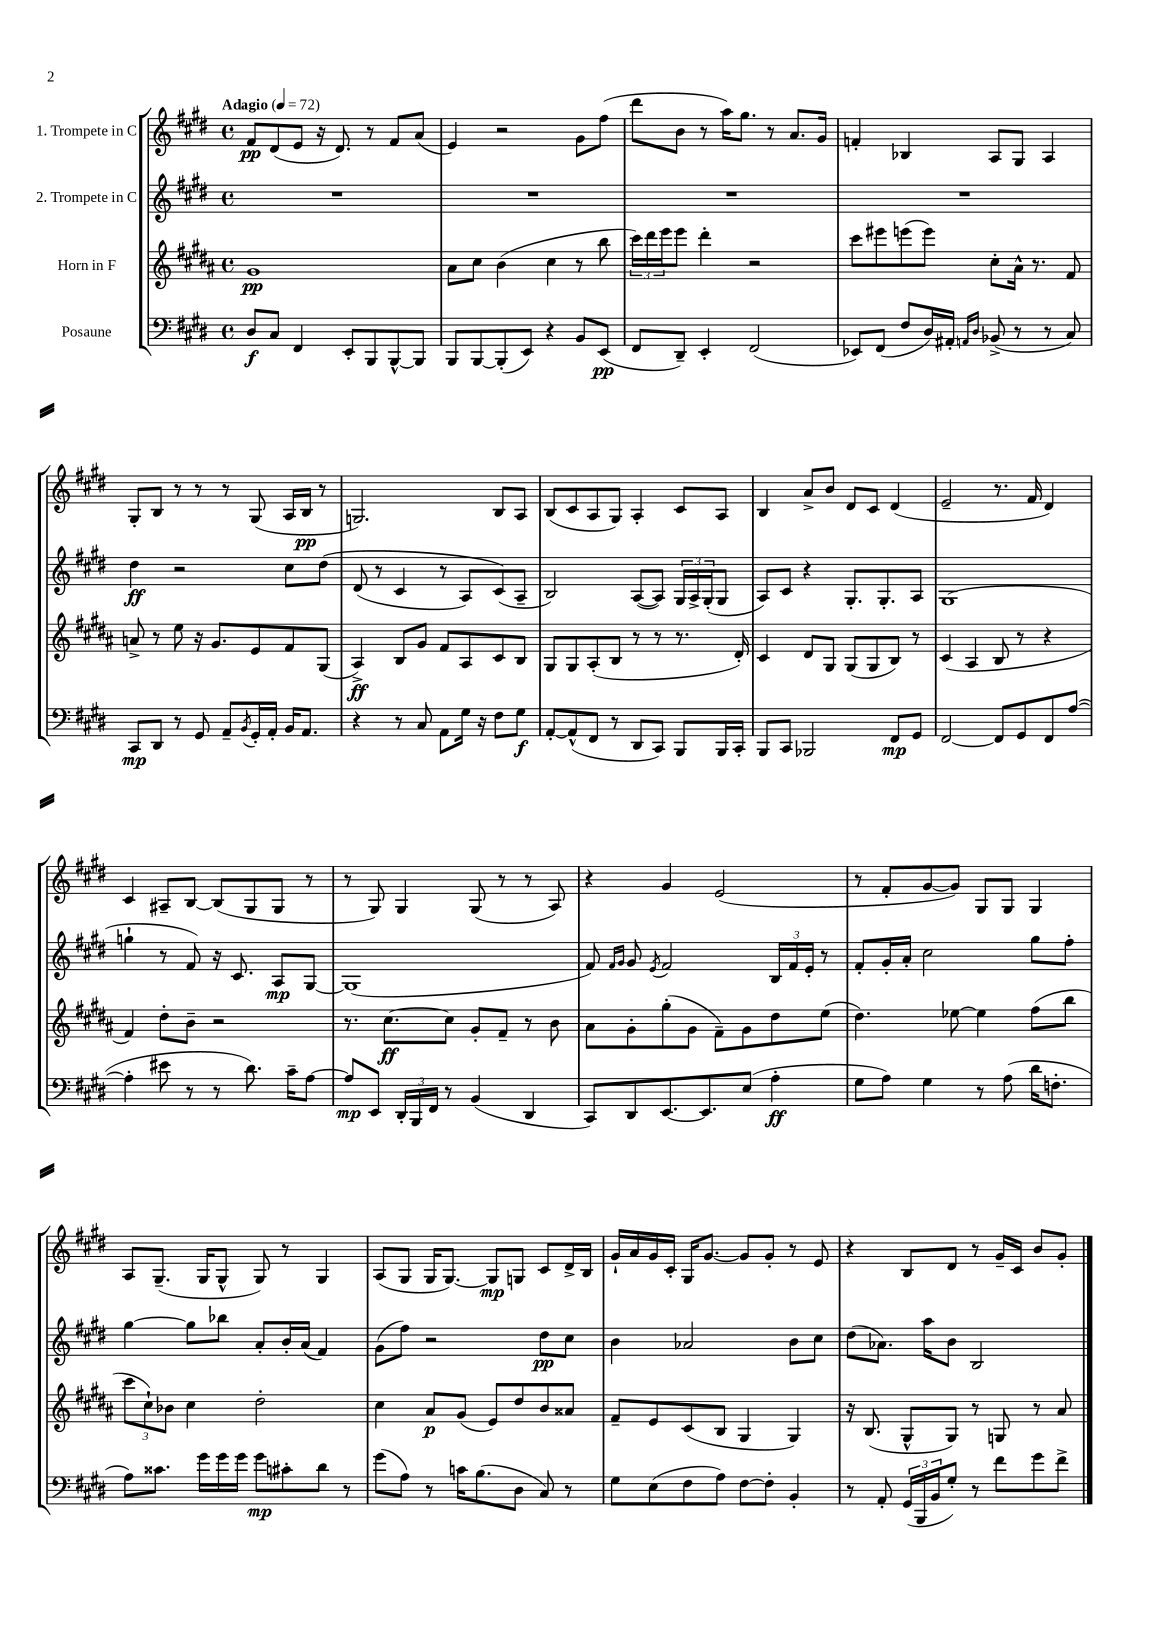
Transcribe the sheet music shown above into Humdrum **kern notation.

**kern	**kern	**kern	**kern
*staff4	*staff3	*staff2	*staff1
*clefF4	*clefG2	*clefG2	*clefG2
*k[f#c#g#d#]	*k[f#c#g#d#a#]	*k[f#c#g#d#]	*k[f#c#g#d#]
*M4/4	*M4/4	*M4/4	*M4/4
*met(c)	*met(c)	*met(c)	*met(c)
*MM72	*MM72	*MM72	*MM72
8D#	1g#	1r	8f#
8C#	.	.	(8d#
4FF#	.	.	8e
.	.	.	16r
.	.	.	8.d#)
8EE'	.	.	.
8BBB	.	.	8r
[8BBB^^	.	.	8f#
8BBB]	.	.	(8a
=	=	=	=
8BBB	8a#	1r	4e)
[8BBB	8cc#	.	.
(8BBB']	(4b	.	2r
8EE)	.	.	.
4r	4cc#	.	.
8BB	8r	.	8g#
(8EE	8bb	.	(8ff#
=	=	=	=
8FF#	24ccc#)	1r	8ddd#
.	24ddd#	.	.
.	24eee	.	.
8DD#~)	8eee	.	8b
4EE'	4ddd#'	.	8r
.	.	.	16aa)
.	.	.	8.gg#
(2FF#	2r	.	.
.	.	.	8r
.	.	.	8.a
.	.	.	16g#
=	=	=	=
8EE-)	8ccc#	1r	4f'
(8FF#	8eee#	.	.
8F#	(8eee	.	4B-
16D#)	8eee)	.	.
16AA#'	.	.	.
16qqAA	.	.	.
16qqD#	.	.	.
(8BB-^	8cc#'	.	8A
8r	16a#^^	.	8G#
.	8.r	.	.
8r	.	.	4A
8C#)	8f#	.	.
=	=	=	=
8CC#	8a^	4dd#	8G#'
8DD#	8r	.	8B
8r	8ee	2r	8r
8GG#	16r	.	8r
.	8.g#	.	.
8AA~	.	.	8r
8qBB	.	.	.
16GG#'	8e	.	(8G#
16AA'	.	.	.
16BB	8f#	8cc#	16A
8.AA	.	.	16B
.	(8G#	&(8dd#	8r
=	=	=	=
4r	4A#^)	(8d#	2.G)
.	.	8r	.
8r	8B	4c#	.
8C#	8g#	.	.
8AA	8f#	8r	.
16G#	8A#	8A)	.
16r	.	.	.
8F#	8c#	(8c#&)	8B
8G#	8B	8A~	8A
=	=	=	=
[8AA'	8G#	2B)	(8B
(8AA^^]	8G#	.	8c#
8FF#	(8A#'	.	8A
8r	8B	.	8G#)
8DD#	8r	([8A	4A'
8CC#)	8r	8A])	.
8BBB	8.r	24G#	8c#
.	.	24A^	.
.	.	(24G#'	.
16BBB	.	8G#	8A
16CC#'	16d#')	.	.
=	=	=	=
8BBB	4c#	8A)	4B
8CC#	.	8c#	.
2BBB-	8d#	4r	8a^
.	8G#	.	8b
.	(8G#	8.G#'	8d#
.	8G#	.	8c#
.	.	8.G#'	.
8FF#	8B)	.	(4d#
8GG#	8r	8A	.
=	=	=	=
[2FF#	(4c#	(1G#	2e~
.	4A#	.	.
8FF#]	8B	.	8.r
8GG#	8r	.	.
.	.	.	16f#
8FF#	4r	.	4d#)
([8A	.	.	.
=	=	=	=
4A']	4f#)	4gg`	4c#
8e#	8dd#'	8r	8A#~
8r	8b~	8f#)	[8B
8r	2r	16r	(8B]
.	.	8.c#	.
8.d#)	.	.	8G#
.	.	8A	8G#
16c#~	.	.	.
[8A	.	[8G#	8r
=	=	=	=
8A]	8.r	(1G#]	8r
8EE	.	.	8G#)
.	[8.cc#	.	.
24DD#'	.	.	4G#
24BBB	.	.	.
24FF#	.	.	.
8r	8cc#]	.	.
(4BB	8g#'	.	(8G#
.	8f#~	.	8r
4DD#	8r	.	8r
.	8b	.	8A)
=	=	=	=
8CC#)	8a#	8f#)	4r
.	.	16qqf#	.
.	.	16qqg#	.
8DD#	8g#'	8g#	.
.	.	8qe	.
[8.EE	(8gg#'	2f#	4g#
.	8g#	.	.
8.EE]	.	.	.
.	8f#~)	.	(2e
(8E	8g#	.	.
4A'	8dd#	24B	.
.	.	24f#	.
.	.	24e'	.
.	(8ee	8r	.
=	=	=	=
8G#	4.dd#)	8f#'	8r
8A)	.	16g#'	8f#'
.	.	16a'	.
4G#	.	2cc#	[8g#
.	[8ee-	.	8g#])
8r	4ee-]	.	8G#
(8A	.	.	8G#
16d#	(8ff#	8gg#	4G#
8.F'	.	.	.
.	8bb	8ff#'	.
=	=	=	=
8A)	12ccc#	[4gg#	8A
.	12cc#`)	.	.
8.c##	.	.	(8.G#~
.	12b-	.	.
.	4cc#	8gg#]	.
16g#	.	.	16G#
16g#	.	8bb-	8G#^^
16g#	.	.	.
8g#	2dd#'	8a'	8G#)
8c#'	.	16b'	8r
.	.	(16a	.
8d#	.	4f#)	4G#
8r	.	.	.
=	=	=	=
(8g#	4cc#	(8g#	(8A
8A)	.	8ff#)	8G#
8r	8a#	2r	16G#
.	.	.	[8.G#)
16c	(8g#	.	.
(8.B	.	.	.
.	8e)	.	8G#]
8D#	8dd#	.	8G
8C#)	8b	8dd#	8c#
8r	8a##	8cc#	16d#^
.	.	.	16B
=	=	=	=
8G#	8f#~	4b	16g#`
.	.	.	16a
(8E	8e	.	16g#
.	.	.	16c#'
8F#	(8c#	2a-	16G#
.	.	.	[8.g#
8A)	8B	.	.
[8F#	4G#	.	8g#]
8F#']	.	.	8g#'
4BB'	4G#)	8b	8r
.	.	8cc#	8e
=	=	=	=
8r	16r	(8dd#	4r
.	(8.B	.	.
8AA'	.	8.a-)	.
(24GG#	8G#^^	.	8B
24BBB	.	.	.
.	.	16aa	.
24BB	.	.	.
8G#')	8G#)	8b	8d#
8r	8r	2B	8r
8f#	8G	.	16g#~
.	.	.	16c#
8g#	8r	.	8b
8f#^	8a#	.	8g#'
==	==	==	==
*-	*-	*-	*-
